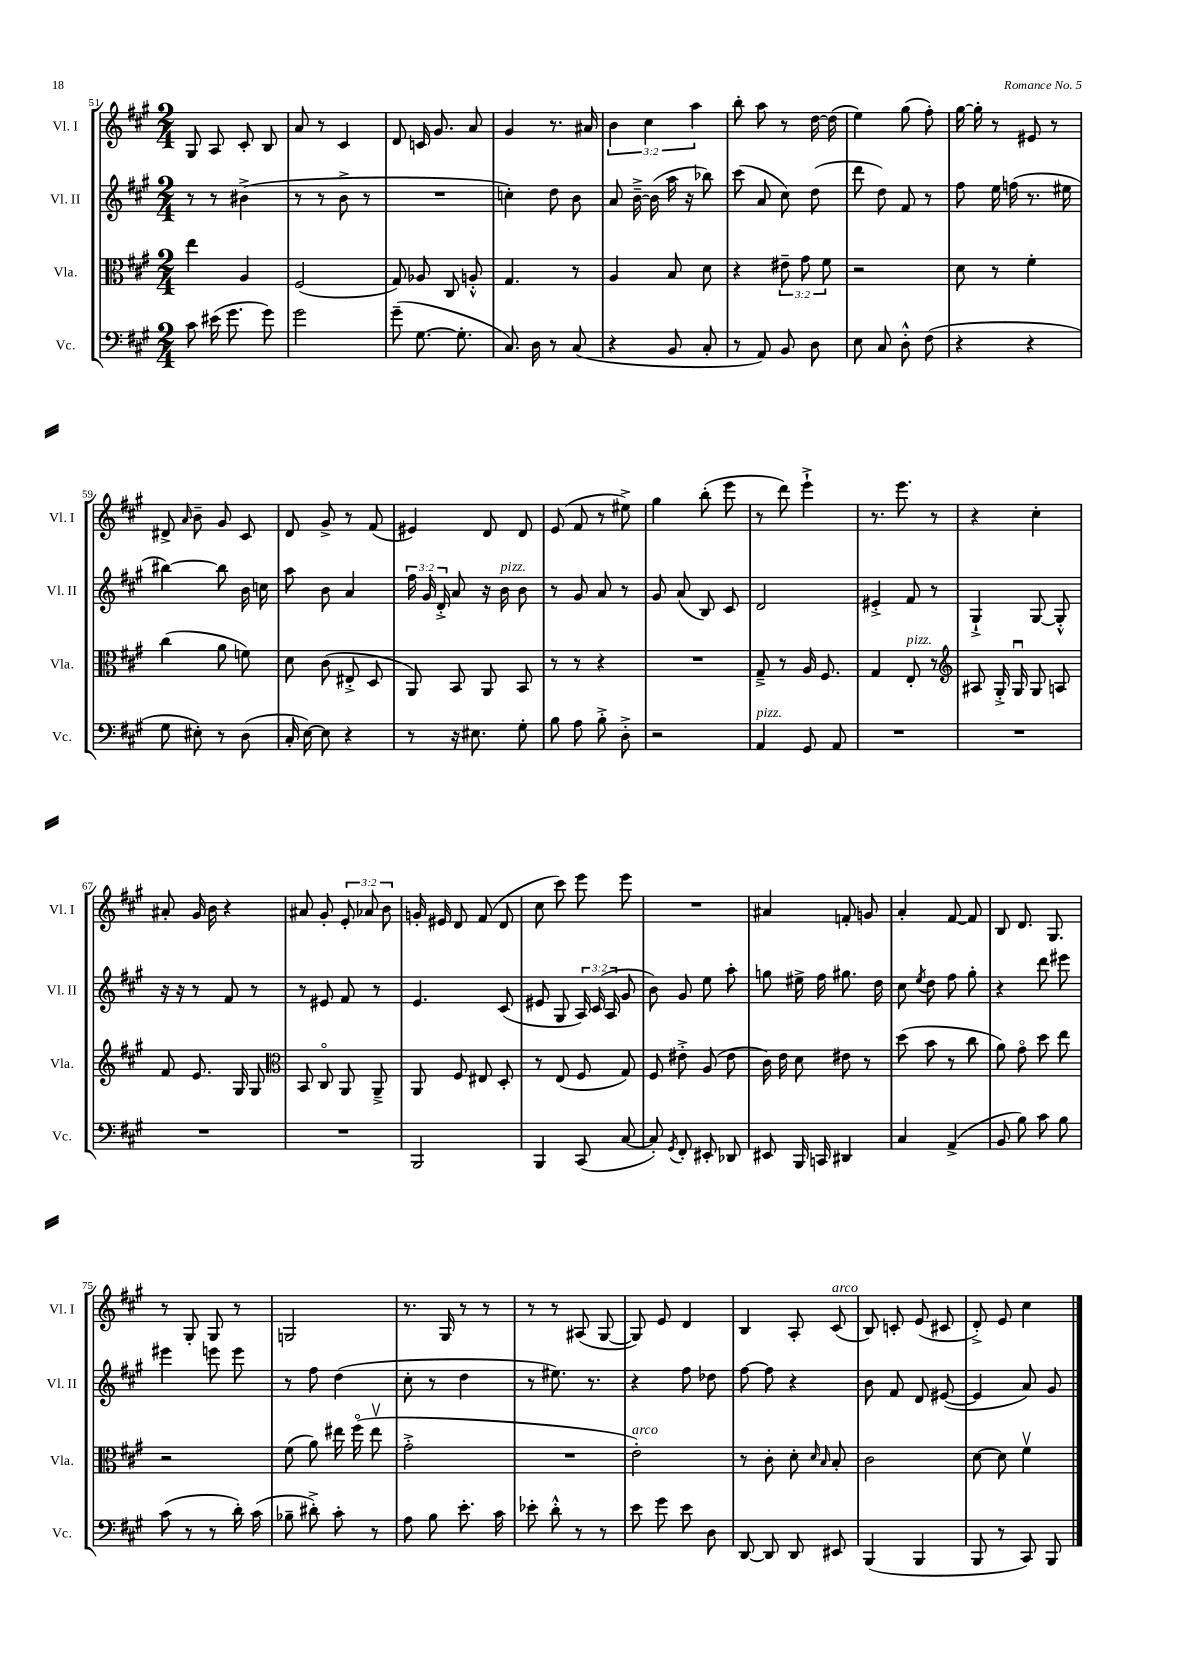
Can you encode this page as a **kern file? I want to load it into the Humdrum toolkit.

**kern	**kern	**kern	**kern
*part4	*part3	*part2	*part1
*staff4	*staff3	*staff2	*staff1
*I"Vc.	*I"Vla.	*I"Vl. II	*I"Vl. I
*I'Vc.	*I'Vla.	*I'Vl. II	*I'Vl. I
*clefF4	*clefC3	*clefG2	*clefG2
*k[f#c#g#]	*k[f#c#g#]	*k[f#c#g#]	*k[f#c#g#]
*M2/4	*M2/4	*M2/4	*M2/4
=51	=51	=51	=51
8c#\	4ee\	8r	8G#/
(16e#X\	.	8r	8A/
8.g#\	.	.	.
.	4A/	(4b#X^\	8c#'/
8g#\)	.	.	8B/
=52	=52	=52	=52
2g#\	(2F#/	8r	8a/
.	.	8r	8r
.	.	8b^\	4c#/
.	.	8r	.
=53	=53	=53	=53
(8g#~\	8G#/)	2r	8d/
[8.G#\	8A-X/	.	16cn/
.	.	.	8.g#/
.	8C#/	.	.
8.G#'\]	.	.	.
.	8An'^^/	.	8a/
=54	=54	=54	=54
8.C#/)	4.G#/	4ccn'\)	4g#/
16D\	.	.	.
8r	.	8dd\	8.r
(8C#/	8r	8b\	.
.	.	.	16a#X/
=55	=55	=55	=55
4r	4A/	8a/	6b\
.	.	[16b~^\	.
.	.	.	6cc#\
.	.	(16b\]	.
8BB/	8B/	16aa\	.
.	.	16r	.
.	.	.	6aa\
8C#'/	8d\	8bb-X\)	.
=56	=56	=56	=56
8r	4r	(8ccc#\	8bb'\
8AA/)	.	8a/	8aa\
8BB/	12e#X~\	8cc#\)	8r
.	12g#\	.	.
8D\	.	(8dd\	[16dd\
.	12f#\	.	.
.	.	.	(16dd\]
=57	=57	=57	=57
8E\	2r	8ddd\	4ee\)
8C#/	.	8dd\)	.
8D'^^\	.	8f#/	(8gg#\
(8F#\	.	8r	8ff#'\)
=58	=58	=58	=58
4r	8d\	8ff#\	[16gg#\
.	.	.	16gg#'\]
.	8r	16ee\	8r
.	.	(16ffn\	.
4r	4f#'\	8.r	8e#X/
.	.	.	8r
.	.	16ee#X\	.
!!LO:LB:g=z
=59	=59	=59	=59
8G#\	(4cc#\	[4bb#X\)	8d#X^/
.	.	.	16qqa/
8E#X'\)	.	.	8b~\
8r	8a\	8bb#\]	8g#/
(8D\	8fn\)	16b\	8c#/
.	.	16ccn\	.
=60	=60	=60	=60
16C#'/	8d\	8aa\	8d/
[16E\)	.	.	.
8E\]	(8c#\	8b\	8g#^/
4r	8E#X'^/	4a/	8r
.	8D/	.	(8f#/
=61	=61	=61	=61
8r	8AA/)	24ff#\	4e#X/)
.	.	24g#/	.
.	.	24d'^/	.
16r	8BB/	8a/	.
8.E#X\	.	.	.
.	8AA/	16r	8d/
!	!	!LO:TX:a:i:t=pizz.	!
.	.	16b\	.
8G#'\	8BB/	8b\	8d/
=62	=62	=62	=62
8B\	8r	8r	(8e/
8A\	8r	8g#/	8f#/
8B'^\	4r	8a/	8r
8D'^\	.	8r	8ee#X^\)
=63	=63	=63	=63
2r	2r	8g#/	4gg#\
.	.	(8a/	.
.	.	8B/)	(8bb'\
.	.	8c#/	8eee\
=64	=64	=64	=64
!LO:TX:a:i:t=pizz.	!	!	!
4AA/	8G#~^/	2d/	8r
.	8r	.	8ddd\)
8GG#/	16A/	.	4eee`^\
.	8.F#/	.	.
8AA/	.	.	.
=65	=65	=65	=65
2r	4G#/	4e#X'^/	8.r
.	.	.	8.eee\
!	!LO:TX:a:i:t=pizz.	!	!
.	8E'/	8f#/	.
.	8r	8r	8r
=66	=66	=66	=66
*	*clefG2	*	*
2r	8A#X/	4G#`^/	4r
.	16G#'^/	.	.
.	16G#u/	.	.
.	8G#/	[8G#/	4cc#'\
.	8An/	8G#'^^/]	.
!!LO:LB:g=z
=67	=67	=67	=67
2r	8f#/	16r	8a#X'/
.	.	16r	.
.	8.e/	8r	16g#/
.	.	.	16b\
.	.	8f#/	4r
.	16G#/	.	.
.	8G#/	8r	.
=68	=68	=68	=68
*	*clefC3	*	*
2r	8BB/	8r	8a#X/
.	8C#/	8e#X/	8g#'/
.	8AA/	8f#/	12e'/
.	.	.	12a-X/
.	8AA~^/	8r	.
.	.	.	12b\
=69	=69	=69	=69
2BBB/	8AA/	4.e/	16gn'/
.	.	.	16e#X/
.	8F#/	.	8d/
.	8E#X/	.	(8f#/
.	8D'/	(8c#/	8d/
=70	=70	=70	=70
4BBB/	8r	8e#X/	8cc#\
.	(8E/	8G#/	8ccc#\)
(8CC#/	8F#/	24A/)	8eee\
.	.	(24c#/	.
.	.	24A/	.
[8C#/	8G#/)	8g#/	8eee\
=71	=71	=71	=71
8C#'/])	8F#/	8b\)	2r
8qGG#/	.	.	.
8FF#'/	8e#X'^\	8g#/	.
8EE#X'/	(8A/	8ee\	.
8DD-X/	8e#\	8aa'\	.
=72	=72	=72	=72
8EE#X/	16c#\)	8ggn\	4a#X/
.	16e\	.	.
16BBB/	8d\	16ee#X^\	.
16CCn/	.	16ff#\	.
4DD#X/	8e#X\	8.gg#X\	8fn'/
.	8r	.	8gn/
.	.	16dd\	.
=73	=73	=73	=73
4C#/	(8dd\	8cc#\	4a'/
.	.	8qee/	.
.	8b\	8dd\	.
(4AA^/	8r	8ff#\	[8f#/
.	8cc#\	8gg#'\	8f#/]
=74	=74	=74	=74
8BB/	8a\)	4r	8B/
8B\)	8g#\	.	8.d/
8c#\	8dd\	8ddd\	.
.	.	.	8.G#/
8B\	8ee\	8eee#X\	.
!!LO:LB:g=z
=75	=75	=75	=75
(8c#\	2r	4eee#X\	8r
8r	.	.	8G#'/
8r	.	8eeen\	8G#/
16d'\)	.	8eee\	8r
(16c#\	.	.	.
=76	=76	=76	=76
8B-X~\	(8f#\	8r	2Gn/
8d#X'^\)	8a\)	8ff#\	.
8c#'\	16ee#X\	(4dd\	.
.	(16ff#\	.	.
8r	8ee#v\	.	.
=77	=77	=77	=77
8A\	2g#'^\	8cc#'\	8.r
8B\	.	8r	.
.	.	.	16G#/
8.e'\	.	4dd\	8r
.	.	.	8r
16c#\	.	.	.
=78	=78	=78	=78
8e-X'\	2r	8r	8r
8d'^^\	.	8.ee#X\)	8r
8r	.	.	(8A#X/
.	.	8.r	.
8r	.	.	[8G#/
=79	=79	=79	=79
!	!LO:TX:a:i:t=arco	!	!
8e\	2e'\)	4r	8G#/])
8g#\	.	.	8e/
8e\	.	8ff#\	4d/
8D\	.	8dd-X\	.
=80	=80	=80	=80
[8DD/	8r	[8ff#\	4B/
8DD/]	8c#'\	8ff#\]	.
8DD/	8d'\	4r	8A'/
.	16qqd/	.	.
.	16qqB/	.	.
!	!	!	!LO:TX:a:i:t=arco
8EE#X/	8B'/	.	(8c#/
=81	=81	=81	=81
(4BBB/	2c#\	8b\	8B/)
.	.	8f#/	8cn'/
4BBB/	.	8d/	(8e/
.	.	([8e#X/	8c#X/
=82	=82	=82	=82
8BBB/	[8d\	4e#/]	8d'^/)
8r	8d\]	.	8e/
8CC#/)	4f#v\	8a/)	4cc#\
8BBB/	.	8g#/	.
==	==	==	==
*-	*-	*-	*-
